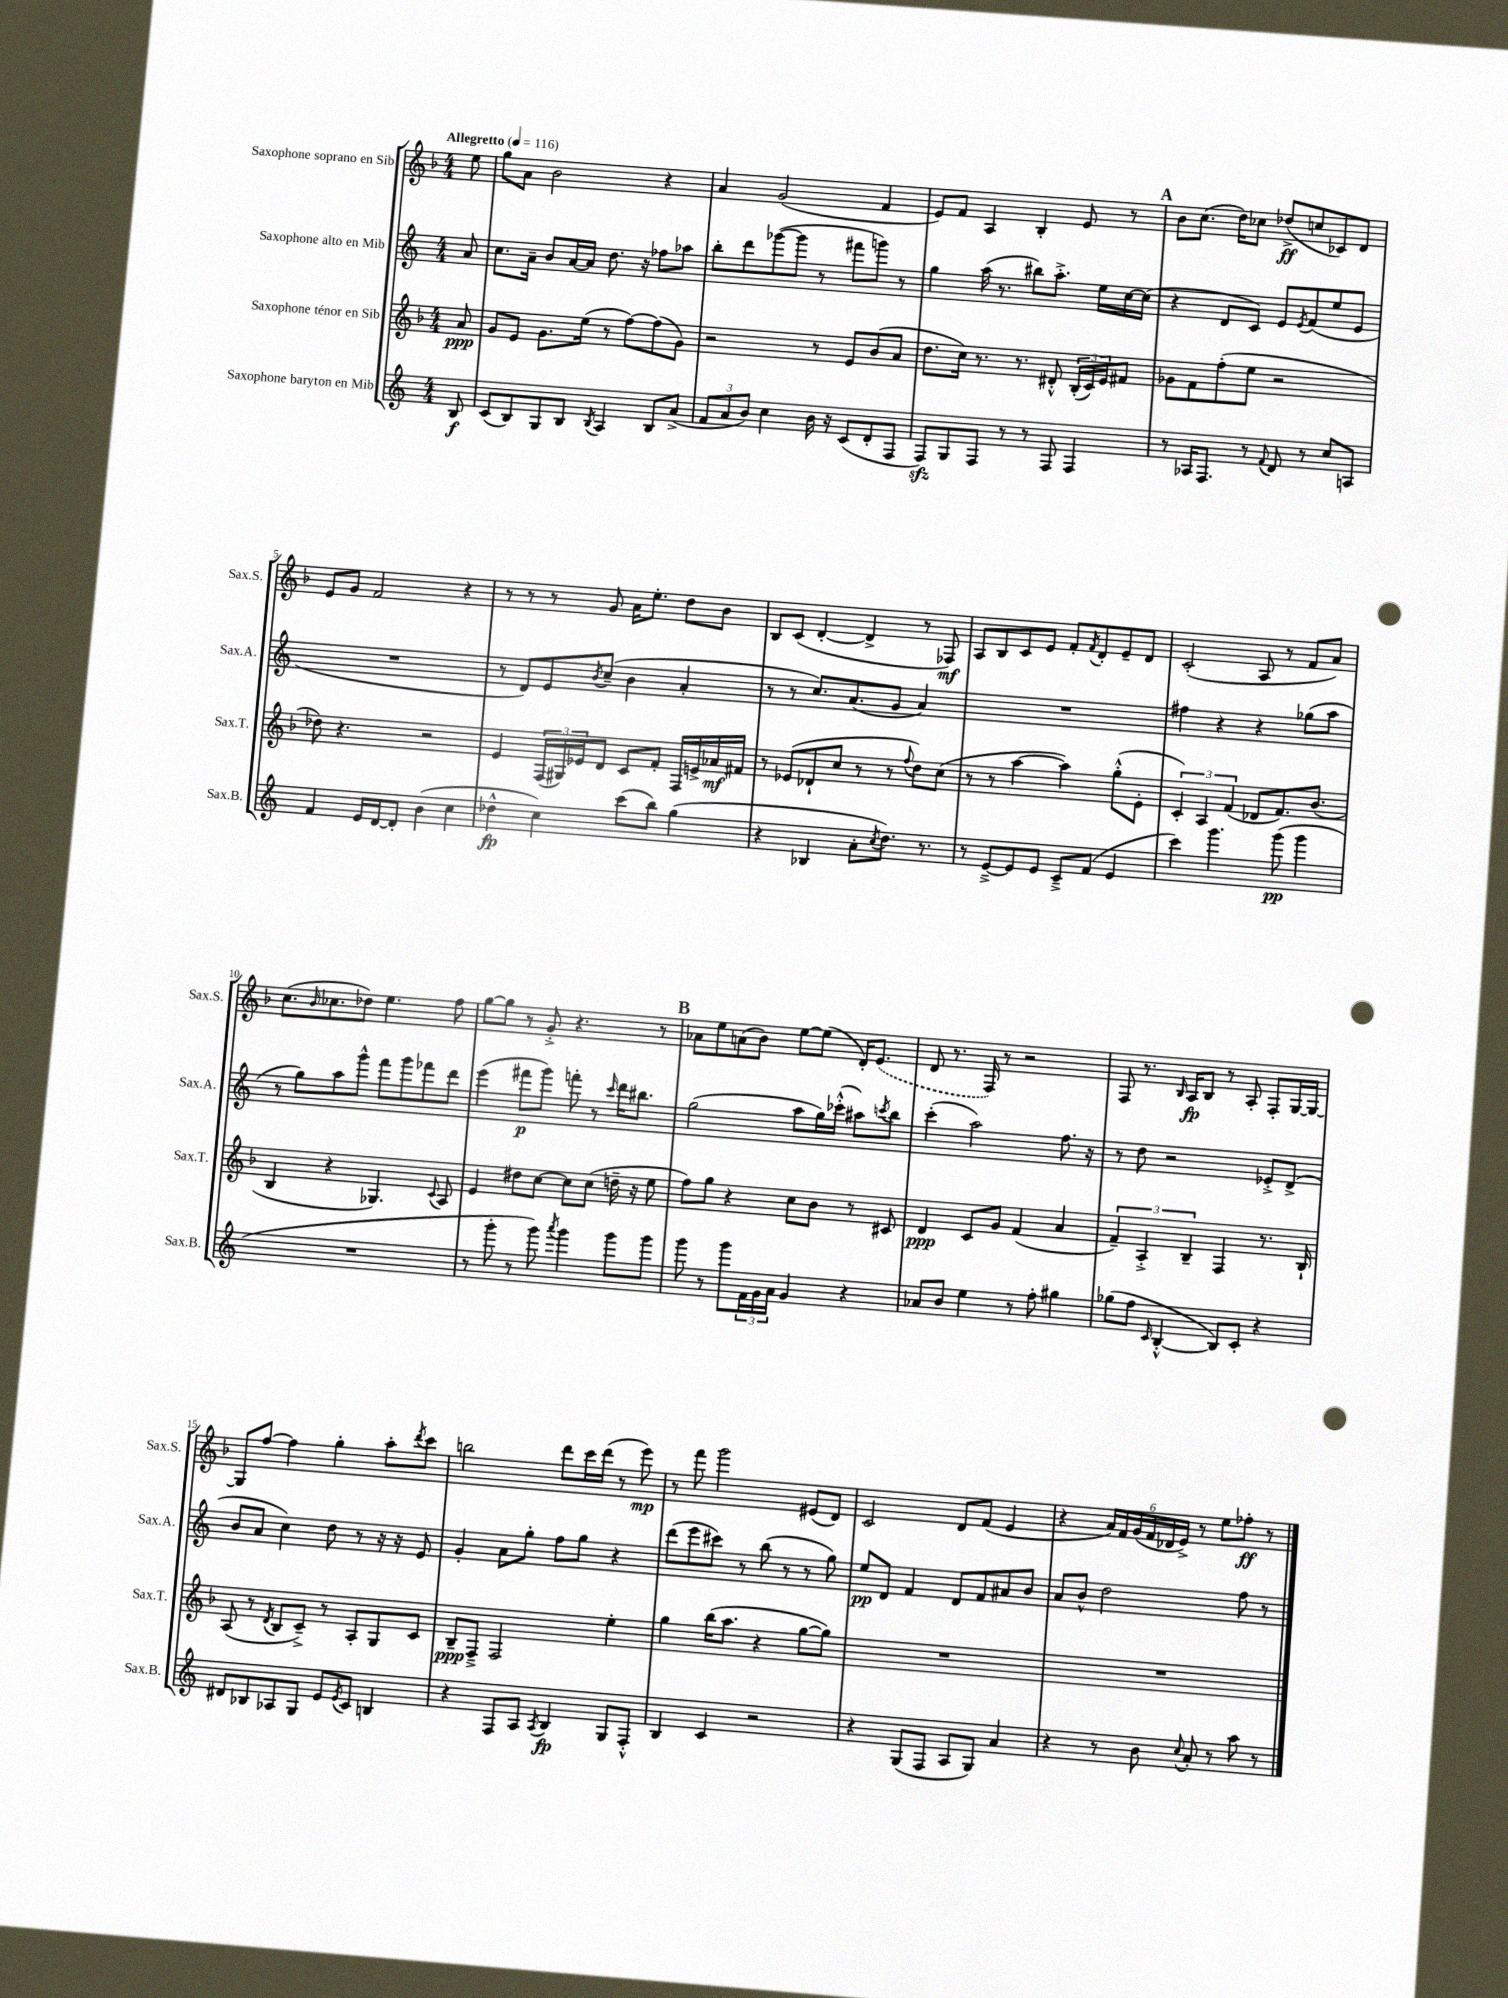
<<
\new StaffGroup <<
\new Staff = "s0" \with { instrumentName = "Saxophone soprano en Sib" shortInstrumentName = "Sax.S." } {
    \clef treble \key f \major \numericTimeSignature \time 4/4 \partial 8 \tempo "Allegretto" 4 = 116
    e''8 |
    g''8 a'8 bes'2 r4 |
    a'4 g'2( f'4 |
    e'8) f'8 a4 bes4-. e'8 r8 |
    \mark \markup { \bold "A" } bes'8 c''8.( d''16) ces''8 des''8->\ff( c''8 ces'8) d'8 |
    e'8 g'8 f'2 r4 |
    r8 r8 r8 g'8 a'16 e''8.-. d''8 bes'8 |
    bes8 c'8( d'4~-. d'4-> r8 fes8\mf) |
    a8 bes8 c'8 e'8 f'8-. \acciaccatura { f'8 } d'8-. e'8-- d'8 |
    c'2-.( a8 r8 f'8 a'8) |
    c''8.( \grace { bes'16 } ces''8. des''8) e''4. f''8 |
    g''8~ g''8 r8 g'8-.-> r4. r8 |
    \mark \markup { \bold "B" } aes'8 e''8 a'8( bes'8) e''8~ e''8( d'16-.) \once \slurDashed e'8.( |
    d'8 r8. f16) r8 r2 |
    f8 r8. \grace { bes16 } a16\fp bes8 r8 a8-. f8-. g16~ g16~ |
    g8 f''8~ f''4 g''4-. a''8-. \acciaccatura { d'''8 } c'''8 |
    b''2 d'''8 c'''16 d'''16( r8 e'''8\mp) |
    r8 f'''8 g'''2 eis'8( d'8) |
    c'2 d'8 f'8( e'4 |
    r4 \tuplet 6/4 { a'16) f'16 g'16( f'16 des'16 e'16->) } r8 e''8 fes''8-.\ff r8 \bar "|." |
}
\new Staff = "s1" \with { instrumentName = "Saxophone alto en Mib" shortInstrumentName = "Sax.A." } {
    \clef treble \key c \major \numericTimeSignature \time 4/4 \partial 8
    a'8 |
    c''8. a'16-- b'8 a'16~ a'16 d''8. r16 fes''8 aes''8 |
    b''8-. d'''8 ges'''8~( ges'''8 r8 fis'''8 g'''8) r8 |
    g''4 a''16( r8. bis''8) a''8.-.-> e''16 c''16~ c''16( |
    \mark \markup { \bold "A" } r4 d'8 c'8) e'8 \acciaccatura { e'8 } f'8( e''8 e'8 |
    R1 |
    r8 d'8) e'8 \acciaccatura { b'8 } c''8--( b'4 a'4-. |
    r8 r8 c''8.) a'8.( g'8 a'4) |
    R1 |
    fis''4 r4 r4 ges''8( a''8 |
    r8 g''8) a''8 g'''8-^ f'''8 g'''8 fes'''8 d'''8 |
    e'''4( fis'''8\p g'''8) f'''8-. r8 \grace { c'''16 } d'''16 bis''8. |
    \mark \markup { \bold "B" } g''2( a''8 g''16) ces'''16-.-^( ais''8) \acciaccatura { c'''8 } b''8 |
    c'''4-.( a''2) f''8. r16 |
    r8 d''8 r2 ees'8-.-> d'8->( |
    b'8 a'8 c''4) d''8 r8 r16 r16 e'8 |
    g'4-. a'8 g''8-. f''8 g''8 r4 |
    d'''8( e'''8 cis'''8) r8 b''8( r8 r8 g''8) |
    e''8\pp d'8 f'4 d'8 f'8 ais'8 b'8 |
    a'8 b'8-^ d''2 f''8 r8 \bar "|." |
}
\new Staff = "s2" \with { instrumentName = "Saxophone ténor en Sib" shortInstrumentName = "Sax.T." } {
    \clef treble \key f \major \numericTimeSignature \time 4/4 \partial 8
    a'8\ppp |
    g'8 e'8 g'8. e''16( r8 f''8~) f''8( g'8) |
    r2 r8 e'8 bes'8( a'8 |
    d''8. c''16) r8. r8. dis'8-.-^ \tuplet 3/2 { bes16-.( c'16) e'16 } fis'8 |
    \mark \markup { \bold "A" } ges'8 f'8 f''8-.( e''8 r2 |
    des''8) r4. r2 |
    e'4 \tuplet 3/2 { f16( gis16) ees'16 } d'8 c'8 f'8-. f16 e'16-> aes'16\mf fis'16 |
    r8 ees'8( des'8-! c''8 r8 r8 \appoggiatura { f''8 } d''8) c''8( |
    r8 r8 a''4~ a''4) g''8-.-^( e'8-. |
    \tuplet 3/2 { c'4-.) a4 f'4( } des'8 f'8.) bes'8.( |
    bes4 r4 ges4.) \appoggiatura { c'8 } a8 |
    e'4 dis''8 c''8~ c''8 c''8( d''16-- r16 e''8 |
    \mark \markup { \bold "B" } f''8) g''8 r4 c''8 bes'8 r8 cis'8 |
    d'4\ppp c'8 g'8 f'4( a'4 |
    \tuplet 3/2 { f'4--) a4-.-> bes4-- } f4 r8. bes16-! |
    a8( r8 \acciaccatura { d'8 } bes8 c'8--->) r8 a8-. g8 c'8 |
    bes8--\ppp f8---> f2 e''4-. |
    g''4 bes''16( a''8. r4 g''8~ g''8) |
    R1 |
    R1 \bar "|." |
}
\new Staff = "s3" \with { instrumentName = "Saxophone baryton en Mib" shortInstrumentName = "Sax.B." } {
    \clef treble \key c \major \numericTimeSignature \time 4/4 \partial 8
    b8\f |
    c'8( b8) g8 b8 \acciaccatura { b8 } a4 b8 a'8->( |
    \tuplet 3/2 { f'8 a'8 b'8) } c''4 b'16 r16 c'8( d'8-. f8 |
    f8\sfz) g8 f8 r8 r8 f8 f4 |
    \mark \markup { \bold "A" } r8 aes16 f8. r8 \appoggiatura { f'8 } d'8 r8 c''8 a8 |
    f'4 e'16 d'16~ d'8-. b'4( c''4 |
    des''4-^\fp c''4) c'''8( b''8) g''4( |
    r4 bes4 a'8-. \acciaccatura { c''8 } d''8.) r8. |
    r8 e'8~---> e'8 e'8 c'8---> f'8( e'4 |
    c'''4) g'''4. g'''8\pp( g'''4 |
    R1 |
    r8 g'''8-. r8 g'''8) \acciaccatura { a'''8 } g'''4 g'''8 g'''8 |
    \mark \markup { \bold "B" } g'''8 r8 g'''8 \tuplet 3/2 { f'16 g'16 a'16 } g'4 r4 |
    aes'8 b'8 e''4 r8 f''8-. gis''4 |
    ges''8( f''8 \grace { c'16 } b4~-.-^ b8) c'8-. r4 |
    dis'8 bes8 aes8 g8 e'8 \acciaccatura { e'8 } c'8 b4 |
    r4 f8 a8 \acciaccatura { a8 } b4\fp g8 f8-.-^ |
    b4 c'4 r2 |
    r4 g8( f8 a8 g8) a'4 |
    r4 r8 b'8 \appoggiatura { c''8 } a'8-. r8 a''8 r8 \bar "|." |
}
>>
>>
